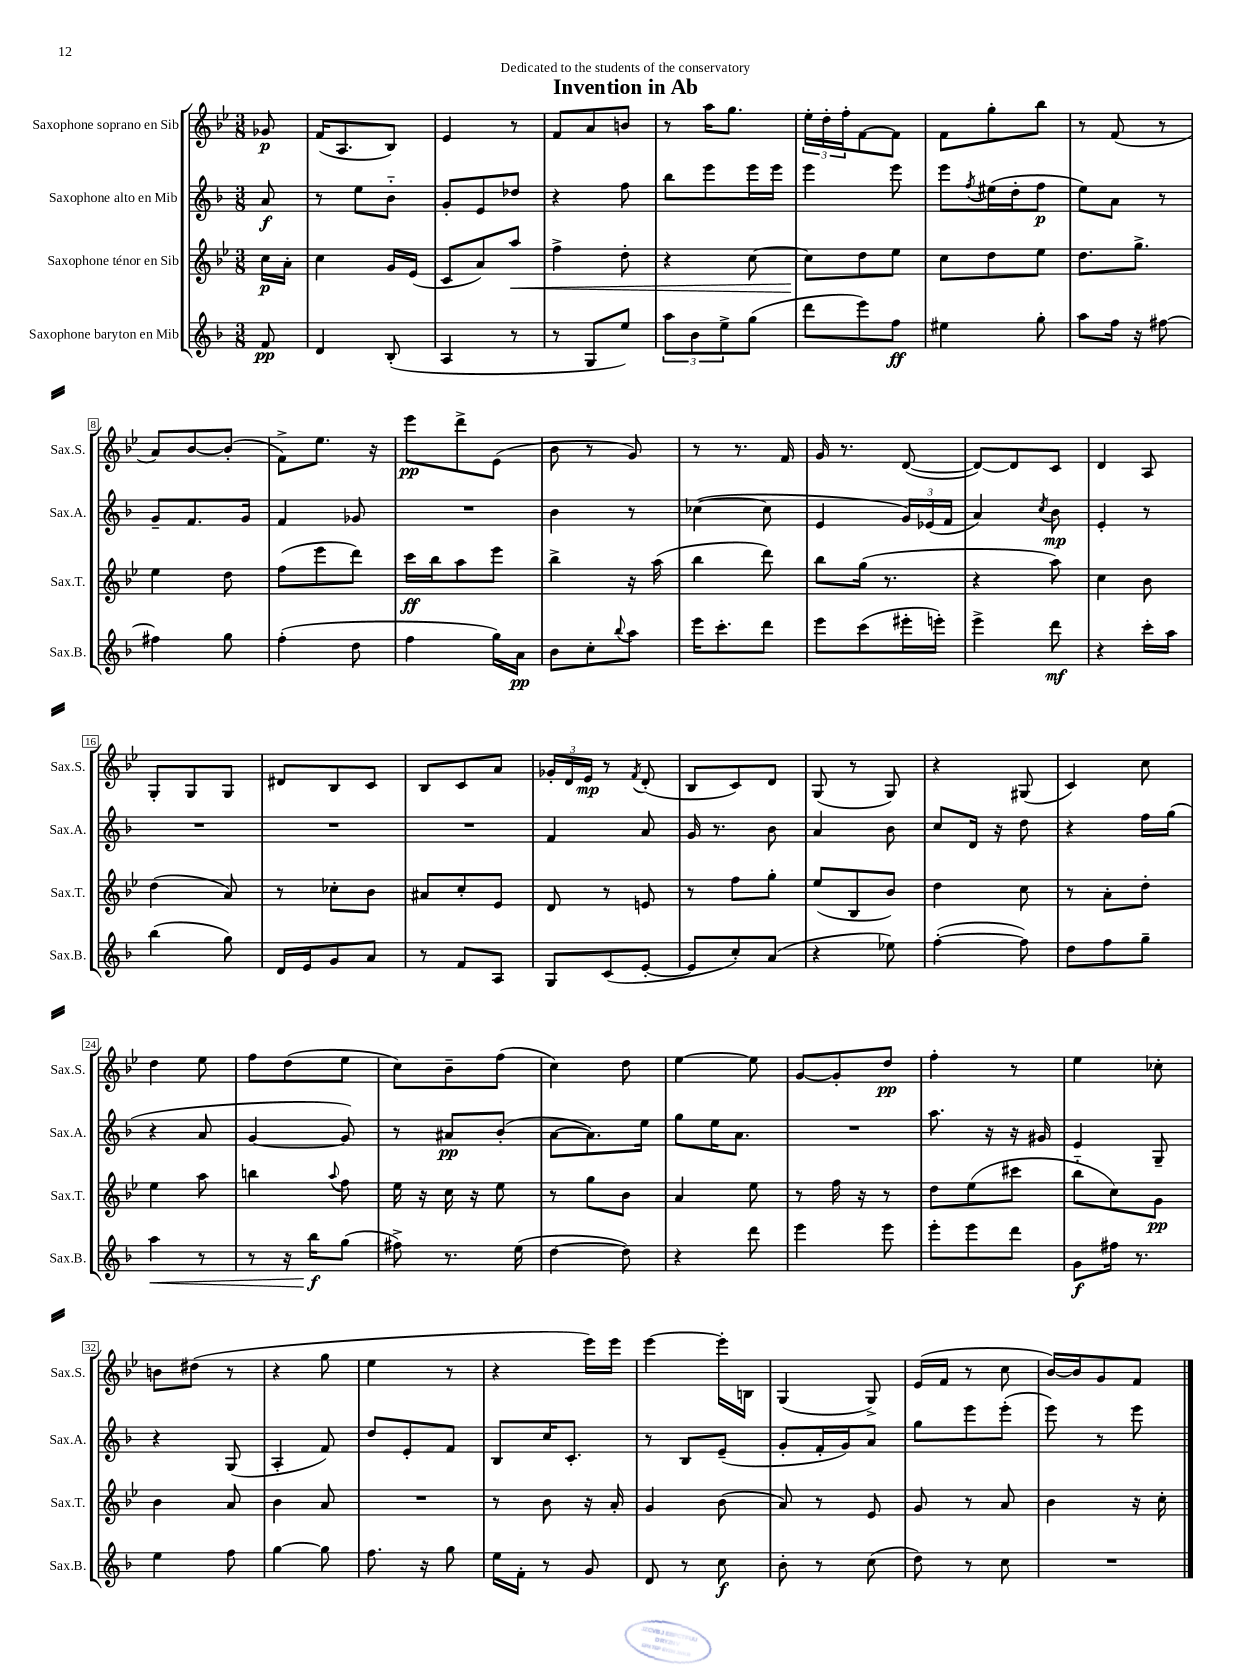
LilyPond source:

\header { title = "Invention in Ab" dedication = "Dedicated to the students of the conservatory" }
<<
\new StaffGroup <<
\new Staff = "s0" \with { instrumentName = "Saxophone soprano en Sib" shortInstrumentName = "Sax.S." } {
    \clef treble \key bes \major \numericTimeSignature \time 3/8 \partial 8
    ges'8\p |
    f'16( a8. bes8) |
    ees'4 r8 |
    f'8 a'8 b'8 |
    r8 a''16 g''8. |
    \tuplet 3/2 { ees''16-. d''16-. f''16-. } f'8~ f'8 |
    f'8 g''8-. bes''8 |
    r8 f'8( r8 |
    a'8) bes'8~ bes'8-.( |
    f'8->) ees''8. r16 |
    ees'''8\pp d'''8-> ees'8( |
    bes'8 r8 g'8) |
    r8 r8. f'16 |
    g'16 r8. d'8~( |
    d'8~) d'8 c'8 |
    d'4 a8 |
    g8-. g8 g8 |
    dis'8 bes8 c'8 |
    bes8 c'8 a'8 |
    \tuplet 3/2 { ges'16-. d'16 ees'16\mp } r8 \acciaccatura { f'8 } d'8-.( |
    bes8 c'8) d'8 |
    g8( r8 g8) |
    r4 gis8( |
    c'4) c''8 |
    d''4 ees''8 |
    f''8 d''8( ees''8 |
    c''8) bes'8-- f''8( |
    c''4) d''8 |
    ees''4~ ees''8 |
    g'8~ g'8-. d''8\pp |
    f''4-. r8 |
    ees''4 ces''8-. |
    b'8 dis''8( r8 |
    r4 g''8 |
    ees''4 r8 |
    r4 ees'''16) ees'''16 |
    ees'''4~ ees'''16-. b16 |
    g4( g8->) |
    ees'16( f'16 r8 c''8 |
    bes'16~) bes'16 g'8 f'8 \bar "|." |
}
\new Staff = "s1" \with { instrumentName = "Saxophone alto en Mib" shortInstrumentName = "Sax.A." } {
    \clef treble \key f \major \numericTimeSignature \time 3/8 \partial 8
    a'8\f |
    r8 e''8 bes'8-_ |
    g'8-. e'8 des''8 |
    r4 f''8 |
    bes''8 e'''8 e'''16 e'''16 |
    e'''4 e'''8 |
    e'''8 \acciaccatura { f''8 } eis''16( d''16-. f''8\p |
    e''8) a'8 r8 |
    g'8-- f'8. g'16 |
    f'4 ges'8 |
    R4. |
    bes'4 r8 |
    ces''4~( ces''8 |
    e'4 \tuplet 3/2 { g'16) ees'16( f'16 } |
    a'4) \acciaccatura { c''8 } bes'8\mp |
    e'4-. r8 |
    R4. |
    R4. |
    R4. |
    f'4 a'8 |
    g'16 r8. bes'8 |
    a'4 bes'8 |
    c''8 d'16 r16 d''8 |
    r4 f''16 g''16( |
    r4 a'8 |
    g'4~ g'8) |
    r8 ais'8\pp bes'8-.( |
    a'8~ a'8.) e''16 |
    g''8 e''16 a'8. |
    R4. |
    a''8. r16 r16 gis'16 |
    e'4 g8-- |
    r4 g8( |
    a4-. f'8) |
    d''8 e'8-. f'8 |
    bes8 c''16 c'8.-. |
    r8 bes8 e'8--( |
    g'8-. f'16-. g'16) a'8 |
    g''8 e'''8 e'''8-.( |
    e'''8) r8 e'''8 \bar "|." |
}
\new Staff = "s2" \with { instrumentName = "Saxophone ténor en Sib" shortInstrumentName = "Sax.T." } {
    \clef treble \key bes \major \numericTimeSignature \time 3/8 \partial 8
    c''16\p a'16-. |
    c''4 g'16 ees'16( |
    c'8 a'8) a''8\< |
    f''4-> d''8-. |
    r4 c''8~ |
    c''8\! d''8 ees''8 |
    c''8 d''8 ees''8 |
    d''8. g''8.-> |
    ees''4 d''8 |
    f''8( ees'''8 d'''8) |
    c'''16\ff bes''16 a''8 ees'''8 |
    bes''4-> r16 a''16( |
    bes''4 d'''8) |
    bes''8 g''16( r8. |
    r4 a''8) |
    c''4 bes'8 |
    d''4( a'8) |
    r8 ces''8-. bes'8 |
    ais'8 c''8-. ees'8 |
    d'8 r8 e'8 |
    r8 f''8 g''8-. |
    ees''8( bes8 bes'8) |
    d''4 c''8 |
    r8 a'8-. d''8-. |
    ees''4 a''8 |
    b''4 \appoggiatura { a''8 } f''8 |
    ees''16 r16 c''16 r16 ees''8 |
    r8 g''8 bes'8 |
    a'4 ees''8 |
    r8 f''16 r16 r8 |
    d''8 ees''8( cis'''8 |
    bes''8-_ c''8) g'8\pp |
    bes'4 a'8 |
    bes'4 a'8 |
    R4. |
    r8 bes'8 r16 a'16-. |
    g'4 bes'8( |
    a'8) r8 ees'8 |
    g'8 r8 a'8 |
    bes'4 r16 c''16-. \bar "|." |
}
\new Staff = "s3" \with { instrumentName = "Saxophone baryton en Mib" shortInstrumentName = "Sax.B." } {
    \clef treble \key f \major \numericTimeSignature \time 3/8 \partial 8
    f'8\pp |
    d'4 bes8-.( |
    a4 r8 |
    r8 g8 e''8) |
    \tuplet 3/2 { a''8 bes'8 e''8-> } g''8( |
    d'''8 e'''8) f''8\ff |
    eis''4 g''8-. |
    a''8 f''16 r16 fis''8~ |
    fis''4 g''8 |
    f''4-.( d''8 |
    f''4 g''16) a'16\pp |
    bes'8 c''8-. \appoggiatura { bes''8 } a''8 |
    e'''16 c'''8.-. d'''8 |
    e'''8 c'''8( eis'''16-. e'''16-.) |
    e'''4-> d'''8\mf |
    r4 c'''16-. a''16 |
    bes''4( g''8) |
    d'16 e'16 g'8 a'8 |
    r8 f'8 a8 |
    g8 c'8( e'8~-. |
    e'8 c''8-.) a'8( |
    r4 ees''8) |
    f''4~-.( f''8) |
    d''8 f''8 g''8-- |
    a''4\< r8 |
    r8 r16 bes''16\f\! g''8( |
    fis''8->) r8. e''16( |
    d''4~ d''8) |
    r4 d'''8 |
    e'''4 e'''8 |
    e'''8-. e'''8 d'''8 |
    g'8\f fis''16 r8. |
    e''4 f''8 |
    g''4~ g''8 |
    f''8. r16 g''8 |
    e''16 f'16-. r8 g'8 |
    d'8 r8 c''8\f |
    bes'8-. r8 c''8( |
    d''8) r8 c''8 |
    R4. \bar "|." |
}
>>
>>
\layout { \context { \Score \override BarNumber.stencil = #(make-stencil-boxer 0.1 0.3 ly:text-interface::print) } }
